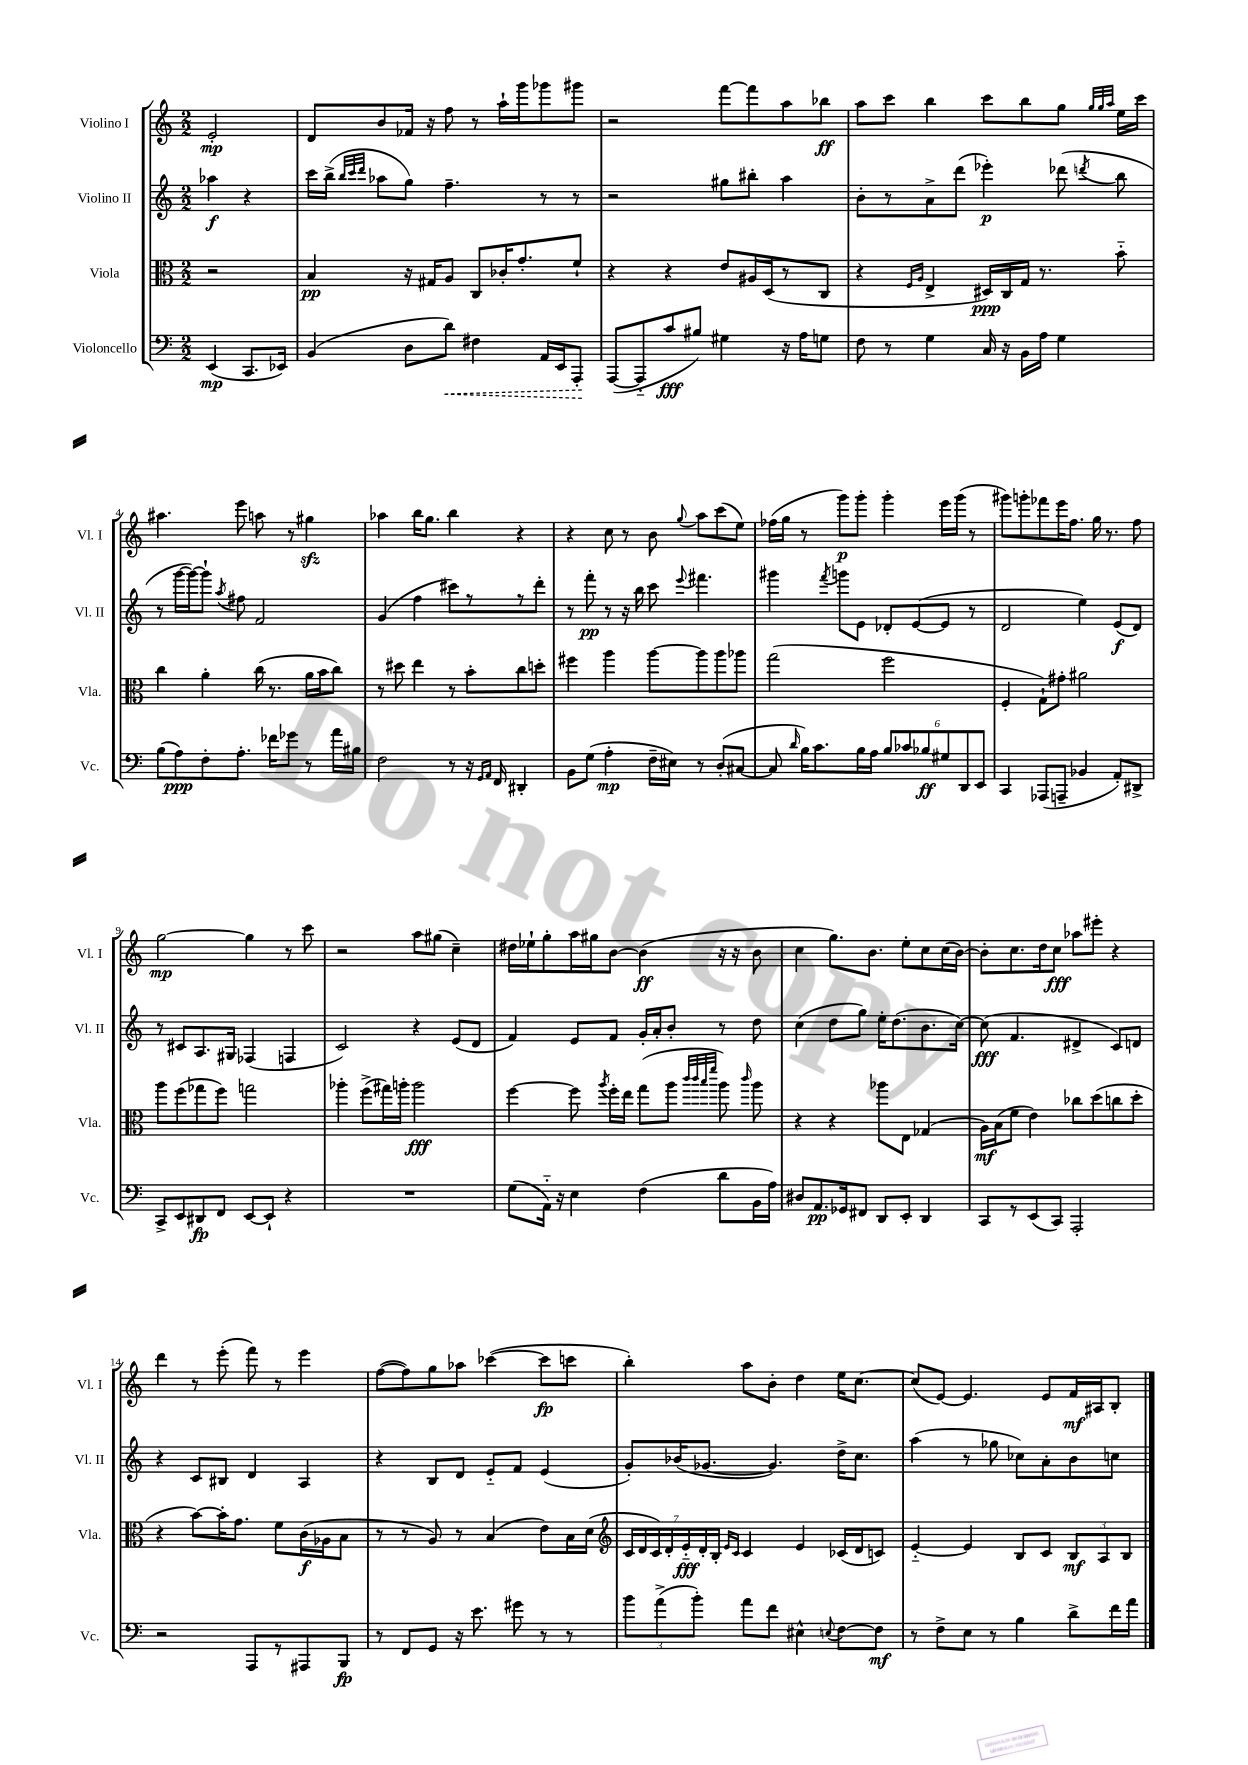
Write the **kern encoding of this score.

**kern	**dynam	**kern	**dynam	**kern	**dynam	**kern	**dynam
*part4	*part4	*part3	*part3	*part2	*part2	*part1	*part1
*staff4	*staff4	*staff3	*staff3	*staff2	*staff2	*staff1	*staff1
*I"Violoncello	*	*I"Viola	*	*I"Violino II	*	*I"Violino I	*
*I'Vc.	*	*I'Vla.	*	*I'Vl. II	*	*I'Vl. I	*
*clefF4	*	*clefC3	*	*clefG2	*	*clefG2	*
*k[]	*	*k[]	*	*k[]	*	*k[]	*
*M2/2	*	*M2/2	*	*M2/2	*	*M2/2	*
=	=	=	=	=	=	=	=
(4EE/	mp	2r	.	4aa-X\	f	2e'/	mp
8.CC/L	.	.	.	4r	.	.	.
16EE-X/Jk)	.	.	.	.	.	.	.
=1	=1	=1	=1	=1	=1	=1	=1
(4BB/	.	4B/	pp	16ccc\LL	.	8d/L	.
.	.	.	.	(16bb^\JJ	.	.	.
.	.	.	.	32qqbb/LLL	.	.	.
.	.	.	.	32qqccc/	.	.	.
.	.	.	.	32qqddd/JJJ	.	.	.
.	.	.	.	8aa-X\L	.	8b/	.
8D\L	.	16r	.	8gg\J)	.	16f-X/Jk	.
.	.	16G#X/KL	.	.	.	16r	.
!	!LO:HP:b	!	!	!	!	!	!
8d\J)	<	8A/J	.	4.ff~\	.	8ff\	.
4F#X\	.	8C/L	.	.	.	8r	.
.	.	16c-X'/K	.	.	.	16aa`\LL	.
.	.	8.g'/	.	.	.	16ggg\J	.
16AA/LL	.	.	.	8r	.	8ggg-X\	.
16EE/J	.	.	.	.	.	.	.
8AAA'/J	.	8f`/J	.	8r	.	8ggg#X\J	.
.	[	.	.	.	.	.	.
=2	=2	=2	=2	=2	=2	=2	=2
([8AAA/L	.	4r	.	2r	.	2r	.
8AAA/]	.	.	.	.	.	.	.
8c/	fff	4r	.	.	.	.	.
8B#X/J)	.	.	.	.	.	.	.
4G#X\	.	8e/L	.	8gg#X\L	.	[8fff\L	.
.	.	16A#X/L	.	8bb#X'\J	.	8fff\]	.
.	.	(16D/J	.	.	.	.	.
16r	.	8r	.	4aa\	.	8aa\	.
16A\KL	.	.	.	.	.	.	.
8Gn\J	.	8C/J	.	.	.	8bb-X\J	ff
=3	=3	=3	=3	=3	=3	=3	=3
8F\	.	4r	.	8b'\L	.	8aa\L	.
8r	.	.	.	8r	.	8ccc\J	.
.	.	16qqF/LL	.	.	.	.	.
.	.	16qqA/JJ	.	.	.	.	.
4G\	.	4E^/	.	8a^\	.	4bb\	.
.	.	.	.	(8ddd\J	.	.	.
16C/	.	16D#X/LL)	ppp	4eee-X'\)	p	8ccc\L	.
16r	.	16C/	.	.	.	.	.
16BB\LL	.	16G/JJ	.	.	.	8bb\	.
16A\JJ	.	8.r	.	.	.	.	.
4G\	.	.	.	(8ddd-X\	.	8gg\J	.
.	.	.	.	.	.	32qqgg/LLL	.
.	.	.	.	.	.	32qqgg/	.
.	.	.	.	8qdddn/	.	32qqaa/JJJ	.
.	.	8b\	.	8bb\	.	16ee\LL	.
.	.	.	.	.	.	16ccc\JJ	.
!!LO:LB:g=z
=4	=4	=4	=4	=4	=4	=4	=4
(8B\L	.	4cc\	.	8r	.	4.aa#X\	.
8A\)	ppp	.	.	[16ggg\LL	.	.	.
.	.	.	.	16ggg\J_)	.	.	.
8F'\	.	4a'\	.	8ggg`\J]	.	.	.
.	.	.	.	8qaa/	.	.	.
8.A'\J	.	.	.	8ff#X\	.	8eee\	.
.	.	(16cc\	.	2f/	.	8aan\	.
16f-X\KL	.	8.r	.	.	.	.	.
8g-X\J	.	.	.	.	.	8r	.
8r	.	16a\LL	.	.	.	4gg#Xzz\	.
.	.	16b\J	.	.	.	.	.
16a\LL	.	8cc\J)	.	.	.	.	.
16B#X\JJ	.	.	.	.	.	.	.
=5	=5	=5	=5	=5	=5	=5	=5
2F\	.	8r	.	(4g/	.	4aa-X\	.
.	.	8dd#X\	.	.	.	.	.
.	.	4ee\	.	4ff\	.	16bb\KL	.
.	.	.	.	.	.	8.gg\J	.
8r	.	8r	.	8ccc#X\L)	.	4bb\	.
16r	.	8b'\L	.	8r	.	.	.
16qqGG/LL	.	.	.	.	.	.	.
16qqAA/JJ	.	.	.	.	.	.	.
16FF/	.	.	.	.	.	.	.
4DD#X'/	.	8cc\	.	8r	.	4r	.
.	.	8ddn'\J	.	8ddd'\J	.	.	.
=6	=6	=6	=6	=6	=6	=6	=6
8BB\L	.	4ff#X\	.	8r	.	4r	.
(8G\J	.	.	.	8fff'\	pp	.	.
4A'\	mp	4aa\	.	8r	.	8cc\	.
.	.	.	.	16r	.	8r	.
.	.	.	.	16bb\	.	.	.
16F~\LL	.	[8aa\L	.	8ccc\	.	8b\	.
16E#X\JJ)	.	.	.	.	.	.	.
.	.	.	.	8qqeee/	.	8qqgg/	.
8r	.	8aa\]	.	4.fff#X\	.	8aa\L	.
(8D'/L	.	8aa\	.	.	.	(8ccc\	.
[8C#X/J	.	8aa-X\J	.	.	.	8ee\J)	.
=7	=7	=7	=7	=7	=7	=7	=7
8C#/]	.	(2gg\	.	4ggg#X\	.	(16ff-X\LL	.
.	.	.	.	.	.	16gg\JJ	.
16qqd/	.	.	.	.	.	.	.
16B\KL)	.	.	.	.	.	8r	.
8.c\	.	.	.	.	.	.	.
.	.	.	.	8qfff/	.	.	.
.	.	.	.	8gggn\L	.	8ggg\L)	p
16B\L	.	.	.	8e\J	.	8ggg'\J	.
16A\JJ	.	.	.	.	.	.	.
12B/L	.	2ff\	.	8d-X'/L	.	4ggg'\	.
12c-X/	.	.	.	.	.	.	.
.	.	.	.	([8e/	.	.	.
12B-X/	ff	.	.	.	.	.	.
12G#X/	.	.	.	8e/J]	.	16eee\LL	.
.	.	.	.	.	.	(16ggg\JJ	.
12DD/	.	.	.	.	.	.	.
.	.	.	.	8r	.	8r	.
12EE/J	.	.	.	.	.	.	.
=8	=8	=8	=8	=8	=8	=8	=8
4CC/	.	4F'/	.	2d/	.	8ggg#X\L)	.
.	.	.	.	.	.	8gggn'\	.
(8AAA-X/L	.	8G`\L)	.	.	.	8fff-X\	.
8AAAn~/J	.	8g#X'\J	.	.	.	16eee\K	.
.	.	.	.	.	.	8.ff\J	.
4BB-X/	.	2a#X\	.	4ee\)	.	.	.
.	.	.	.	.	.	16gg\	.
.	.	.	.	.	.	8.r	.
8AA'/L)	.	.	.	(8e/L	f	.	.
8DD#X^/J	.	.	.	8d/J)	.	8ff\	.
!!LO:LB:g=z
=9	=9	=9	=9	=9	=9	=9	=9
8CC^/L	.	8aa\L	.	8r	.	[2gg\	mp
8EE/	.	(8ff\	.	8c#X/L	.	.	.
8DD#X/	fp	8gg-X\	.	8.A/	.	.	.
8FF/J	.	8ff\J)	.	.	.	.	.
.	.	.	.	16G#X/Jk	.	.	.
[8EE/L	.	2ggn\	.	(4F-X/	.	4gg\]	.
8EE`/J]	.	.	.	.	.	.	.
4r	.	.	.	4Fn/	.	8r	.
.	.	.	.	.	.	8ccc\	.
=10	=10	=10	=10	=10	=10	=10	=10
1r	.	4aa-X'\	.	2c/)	.	2r	.
.	.	(8ff^\L	.	.	.	.	.
.	.	16gg#X\L)	.	.	.	.	.
.	.	16aan'\JJ	.	.	.	.	.
.	.	2aa\	fff	4r	.	8aa\L	.
.	.	.	.	.	.	(8gg#X\J	.
.	.	.	.	(8e/L	.	4cc~\)	.
.	.	.	.	8d/J	.	.	.
=11	=11	=11	=11	=11	=11	=11	=11
(8G\L	.	[4ff\	.	4f/)	.	16dd#X\LL	.
.	.	.	.	.	.	16ee-X`\J	.
16AA\Jk)	.	.	.	.	.	8gg'\	.
16r	.	.	.	.	.	.	.
4E\	.	8ff\]	.	8e/L	.	16aa\L	.
.	.	.	.	.	.	16gg#X\J	.
.	.	8qaa/	.	.	.	.	.
.	.	16ff'\LL	.	8f/J	.	[8b\J	.
.	.	16ee\JJ	.	.	.	.	.
(4F\	.	(8gg\L	.	16g'/LL	.	(4b\]	ff
.	.	.	.	16a'/J	.	.	.
.	.	8aa\J	.	8b'/J	.	.	.
.	.	32qqccc/LLL	.	.	.	.	.
.	.	32qqccc/	.	.	.	.	.
.	.	32qqbb/	.	.	.	.	.
.	.	32qqfff/JJJ	.	.	.	.	.
8d\L	.	8aa\)	.	8r	.	16r	.
.	.	.	.	.	.	16r	.
.	.	16qqccc/	.	.	.	.	.
16BB\L	.	8aa\	.	8dd\	.	8b\	.
16A\JJ)	.	.	.	.	.	.	.
=12	=12	=12	=12	=12	=12	=12	=12
8D#X/L	.	4r	.	(4cc\	.	4cc\	.
8.AA/	pp	.	.	.	.	.	.
.	.	4r	.	8dd\L	.	8.gg\L)	.
16GG-X/k	.	.	.	.	.	.	.
8FF#X/J	.	.	.	8gg\J)	.	.	.
.	.	.	.	.	.	8.b\J	.
8DD/L	.	8aa-X\L	.	16ee'\KL	.	.	.
.	.	.	.	(8.dd\	.	.	.
8EE'/J	.	8E\J	.	.	.	8ee'\L	.
4DD/	.	(4G-X/	.	8.b\	.	8cc\	.
.	.	.	.	.	.	(16cc\L	.
.	.	.	.	[16cc\Jk)	.	[16b\JJ)	.
=13	=13	=13	=13	=13	=13	=13	=13
8CC/L	.	16A\LL)	mf	(8cc\]	fff	8b'\L]	.
.	.	(16B\J	.	.	.	.	.
8r	.	8f\J	.	4.f/	.	8.cc\	.
(8EE/	.	4e\)	.	.	.	.	.
.	.	.	.	.	.	16dd\k	.
8CC/J)	.	.	.	.	.	8cc\J	fff
2AAA'/	.	8cc-X\L	.	4d#X^/	.	8aa-X\L	.
.	.	(8dd\	.	.	.	8eee#X'\J	.
.	.	8ccn\	.	8c/L)	.	4r	.
.	.	8dd'\J	.	8dn/J	.	.	.
!!LO:LB:g=z
=14	=14	=14	=14	=14	=14	=14	=14
2r	.	4r	.	4r	.	4ddd\	.
.	.	[8b\L)	.	8c/L	.	8r	.
.	.	16b'\K]	.	8B#X/J	.	(8eee'\	.
.	.	8.g\J	.	.	.	.	.
8AAA/L	.	.	.	4d/	.	8fff\)	.
8r	.	8f\L	.	.	.	8r	.
8AAA#X/	.	(16c\L	f	4A/	.	4eee\	.
.	.	16A-X\J	.	.	.	.	.
8BBB/J	fp	8B\J	.	.	.	.	.
=15	=15	=15	=15	=15	=15	=15	=15
8r	.	8r	.	4r	.	([8ff\L	.
8FF/L	.	8r	.	.	.	8ff\])	.
8GG/J	.	8A/)	.	8B/L	.	8gg\	.
16r	.	8r	.	8d/J	.	8aa-X\J	.
8.e\	.	.	.	.	.	.	.
.	.	(4B/	.	8e/L	.	([4ccc-X\	.
8g#X\	.	.	.	8f/J	.	.	.
8r	.	8e\L)	.	(4e/	.	8ccc-\L]	fp
8r	.	16B\L	.	.	.	8cccn\J	.
.	.	(16d\JJ	.	.	.	.	.
=16	=16	=16	=16	=16	=16	=16	=16
*	*	*clefG2	*	*	*	*	*
12b\L	.	28c/LL	.	8g'/L)	.	4bb'\)	.
.	.	28d/	.	.	.	.	.
.	.	28c/)	.	.	.	.	.
(12a^\	.	.	.	.	.	.	.
.	.	28d'/	.	.	.	.	.
.	.	.	.	(16b-X/K	.	.	.
.	.	28e/	fff	.	.	.	.
12b'\J)	.	.	.	.	.	.	.
.	.	28d'/	.	.	.	.	.
.	.	.	.	[8.g-X/J	.	.	.
.	.	28B'/JJ	.	.	.	.	.
.	.	16qqe/LL	.	.	.	.	.
.	.	16qqc/JJ	.	.	.	.	.
8a\L	.	4c/	.	.	.	8aa\L	.
8f\J	.	.	.	4.g-/])	.	8b'\J	.
4E#X^^\	.	4e/	.	.	.	4dd\	.
8qqEn/	.	.	.	.	.	.	.
[8F\L	.	(16c-X/LL	.	16dd^\KL	.	16ee\KL	.
.	.	16d/J	.	8.cc\J	.	[8.cc\J	.
8F\J]	mf	8cn/J)	.	.	.	.	.
=17	=17	=17	=17	=17	=17	=17	=17
8r	.	[4e/	.	(4aa\	.	(8cc/L]	.
8F^\L	.	.	.	.	.	[8e/J)	.
8E\J	.	4e/]	.	8r	.	4.e/]	.
8r	.	.	.	8gg-X\	.	.	.
4B\	.	8B/L	.	8cc-X\L)	.	.	.
.	.	8c/J	.	8a'\	.	8e/L	.
8d^\L	.	12B/L	mf	8b\	.	16f/L	mf
.	.	.	.	.	.	16A#X/J	.
.	.	12A/	.	.	.	.	.
16f\L	.	.	.	8ccn\J	.	8B'/J	.
.	.	12B/J	.	.	.	.	.
16a\JJ	.	.	.	.	.	.	.
==	==	==	==	==	==	==	==
*-	*-	*-	*-	*-	*-	*-	*-
